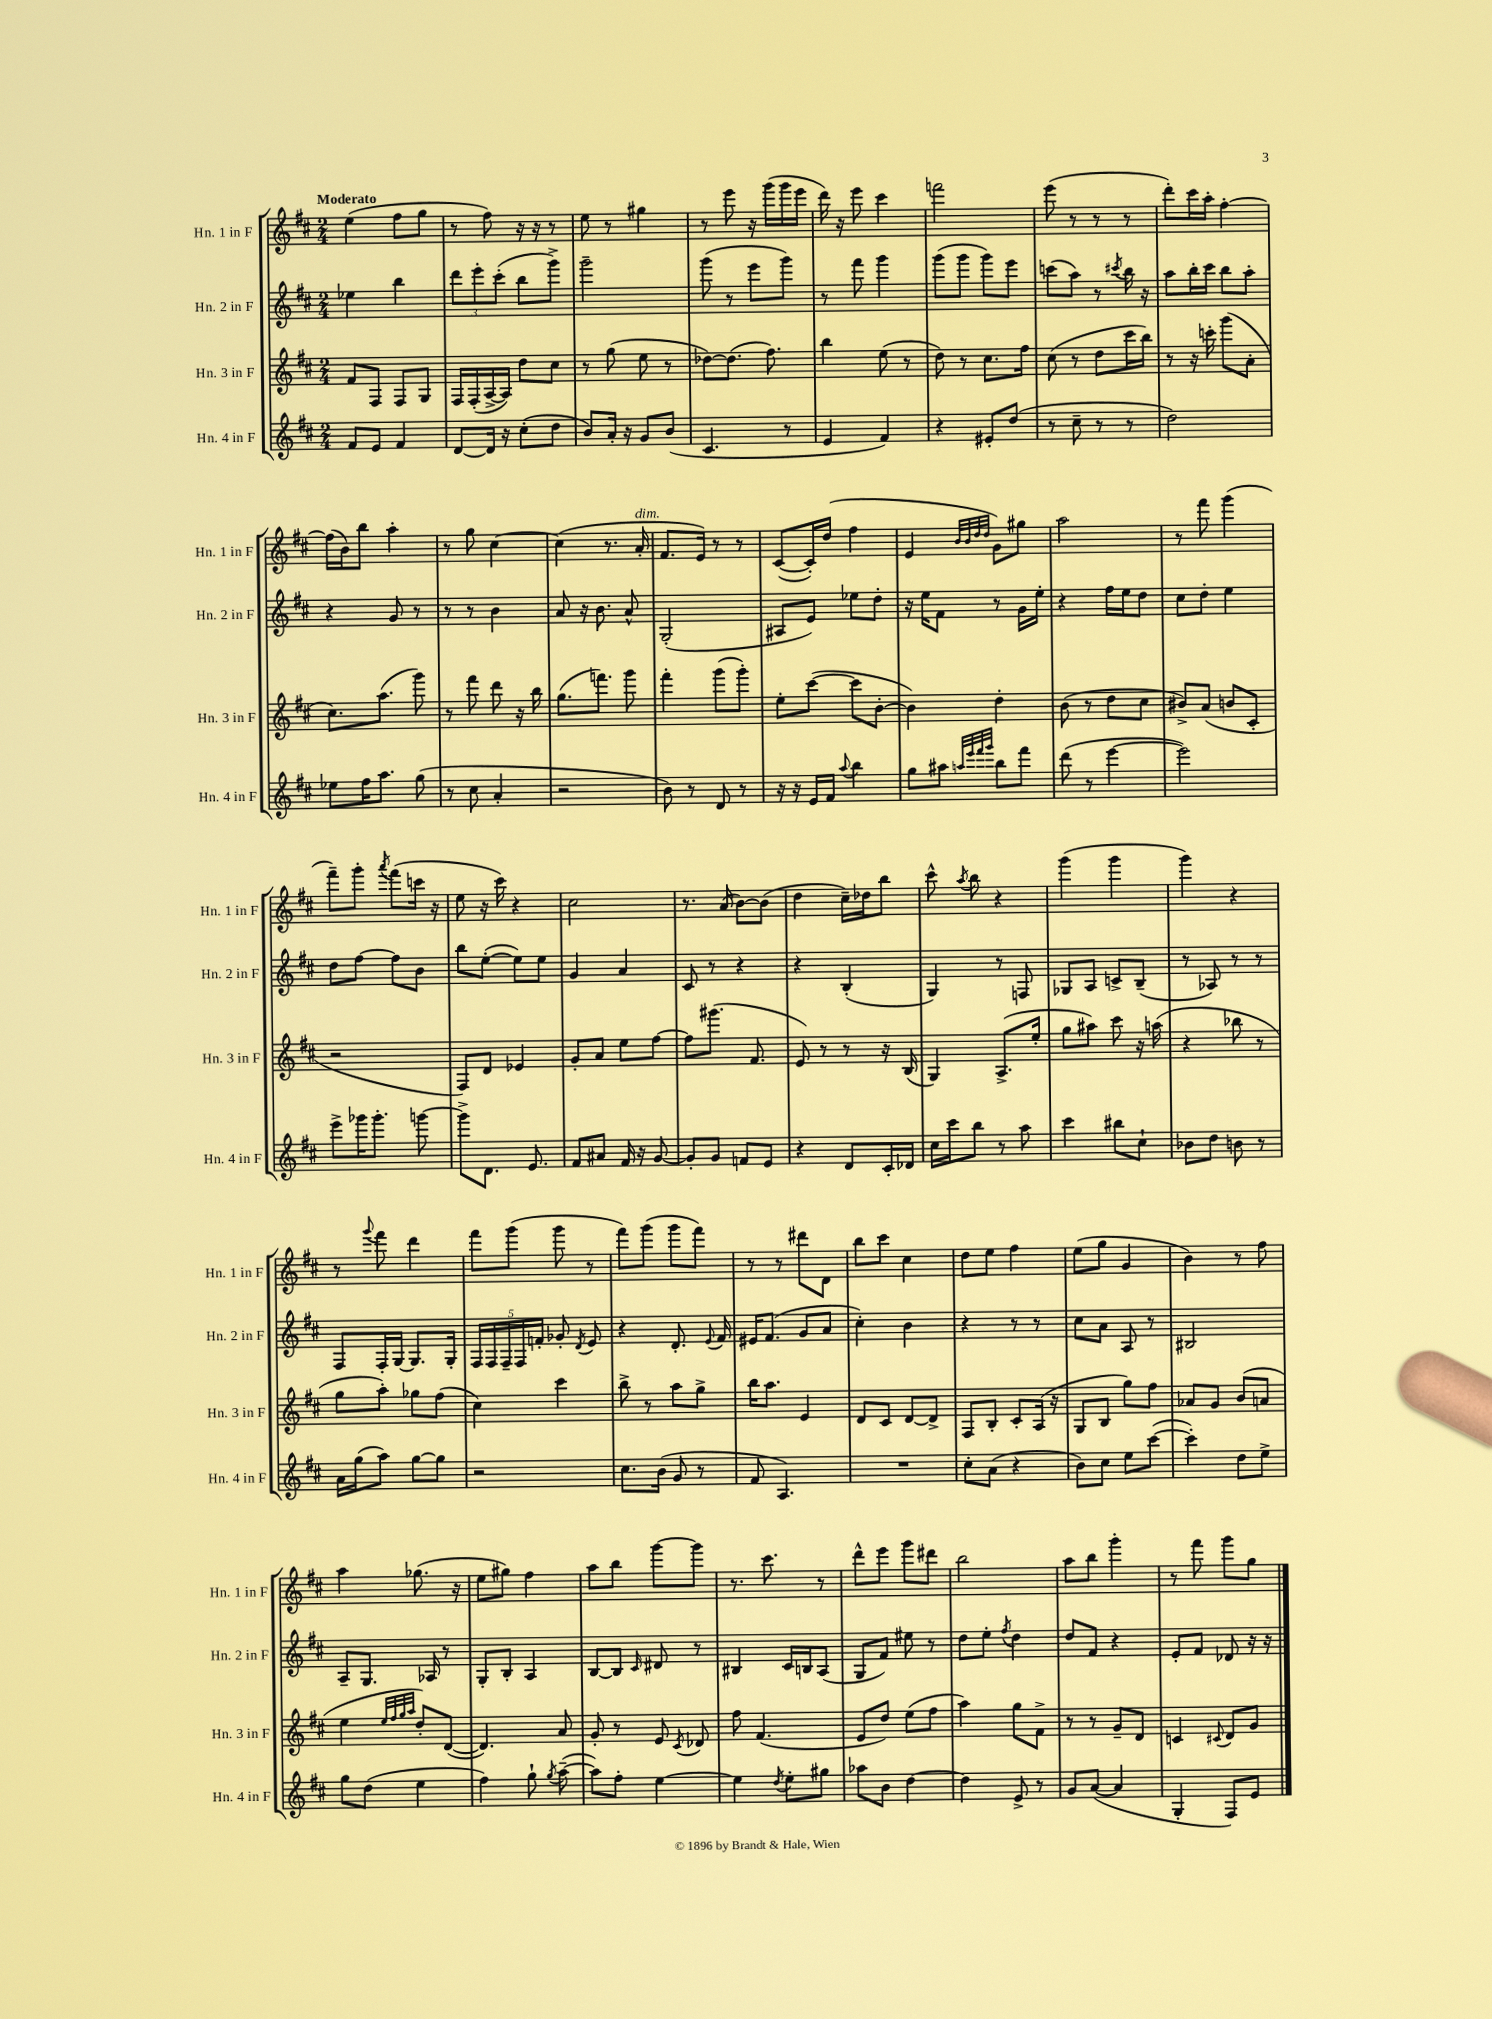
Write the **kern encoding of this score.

**kern	**kern	**kern	**kern
*part4	*part3	*part2	*part1
*staff4	*staff3	*staff2	*staff1
*I"Hn. 4 in F	*I"Hn. 3 in F	*I"Hn. 2 in F	*I"Hn. 1 in F
*I'Hn. 4 in F	*I'Hn. 3 in F	*I'Hn. 2 in F	*I'Hn. 1 in F
*clefG2	*clefG2	*clefG2	*clefG2
*k[f#c#]	*k[f#c#]	*k[f#c#]	*k[f#c#]
*M2/4	*M2/4	*M2/4	*M2/4
=1	=1	=1	=1
!	!	!	!LO:TX:a:B:t=Moderato
8f#/L	8f#/L	4ee-X\	(4ee\
8e/J	8F#/J	.	.
4f#/	8F#/L	4bb\	8ff#\L
.	8G/J	.	8gg\J
=2	=2	=2	=2
[8d/L	16F#/LL	12ddd\L	8r
.	(16F#'/	.	.
.	.	12eee'\	.
16d/Jk]	[16A^/	.	8ff#\)
.	.	(12ccc#'\J	.
16r	16A/JJ])	.	.
(8cc#'\L	8dd\L	8bb\L	16r
.	.	.	16r
8dd\J	8cc#\J	8ggg^\J)	8r
=3	=3	=3	=3
8b/L)	8r	2ggg~\	8ee\
16a'/Jk	(8gg\	.	8r
16r	.	.	.
8g/L	8ee\	.	4gg#X\
(8b/J	8r	.	.
=4	=4	=4	=4
4.c#/	[8dd-X\L)	(8ggg\	8r
.	(8.dd-\J]	8r	8eee\
.	.	8eee\L	16r
.	8.ff#\)	.	(16ggg\LL
8r	.	8ggg\J)	16ggg\
.	.	.	16eee\JJ
=5	=5	=5	=5
4e/	4bb\	8r	16ddd\)
.	.	.	16r
.	.	8fff#\	8eee\
4f#/)	(8ee\	4ggg\	4ccc#\
.	8r	.	.
=6	=6	=6	=6
4r	8dd\)	(8ggg\L	2fffn\
.	8r	8ggg\J	.
8e#X'/L	8.cc#\L	8ggg\L)	.
(8dd/J	.	8eee\J	.
.	16ff#\Jk	.	.
=7	=7	=7	=7
8r	(8cc#\	(8cccn\L	(8eee\
8cc#~\	8r	8aa\J)	8r
8r	8dd\L	8r	8r
.	.	8qccc#X/	.
8r	16ccc#\L	16bb\	8r
.	16bb\JJ)	16r	.
=8	=8	=8	=8
2dd\)	8r	8aa\L	8ddd'\L)
.	16r	16bb'\L	16ccc#\L
.	16cccn'\	16ccc#\JJ	16aa'\JJ
.	(8ggg\L	8bb\L	[4ff#'\
.	8a'\J	8aa'\J	.
!!LO:LB:g=z
=9	=9	=9	=9
8ee-X\L	8.cc#\L)	4r	(16ff#\LL]
.	.	.	16b\J)
16ff#\K	.	.	8bb\J
8.aa\J	(8.aa\J	.	.
.	.	8g/	4aa'\
(8gg\	8ggg\)	8r	.
=10	=10	=10	=10
8r	8r	8r	8r
8cc#\	8fff#\	8r	8gg\
4a'/	8ddd\	4b\	[4cc#\
.	16r	.	.
.	16bb\	.	.
=11	=11	=11	=11
2r	(8.gg\L	8a/	(4cc#\]
.	.	16r	.
.	8.fffn\J)	8.b\	.
.	.	.	8.r
.	8ggg\	8a^^/	.
!	!	!	!LO:TX:a:i:t=dim.
.	.	.	16a'/
=12	=12	=12	=12
8b\)	4fff#'\	(2G'/	8.f#/L
8r	.	.	.
.	.	.	16e/Jk)
8d/	(8ggg\L	.	8r
8r	8ggg'\J)	.	8r
=13	=13	=13	=13
16r	8ee'\L	8A#X/L	([8c#/L
16r	.	.	.
16e/LL	([8ccc#\J	8e/J)	16c#'/L])
16f#/JJ	.	.	(16dd/JJ
8qqaa/	.	.	.
4bb\	8ccc#\L]	8ee-X\L	4ff#\
.	[8b'\J	8dd'\J	.
=14	=14	=14	=14
8gg\L	4b\])	16r	4e/
.	.	16ee\KL	.
8aa#X\J	.	8f#\J	.
32qqaan/LLL	.	.	32qqb/LLL
32qqeee/	.	.	32qqb/
32qqfff#/	.	.	32qqdd/
32qqggg/JJJ	.	.	32qqdd/JJJ
8bb\L	4dd'\	8r	8g\L)
8fff#\J	.	16g\LL	8gg#X\J
.	.	16ee'\JJ	.
=15	=15	=15	=15
(8ddd\	(8b\	4r	2aa\
8r	8r	.	.
[4eee\	8dd\L	16ff#\LL	.
.	.	16ee\J	.
.	8cc#\J	8dd\J	.
=16	=16	=16	=16
2eee\])	8b#X^/L)	8cc#\L	8r
.	(8a/J	8dd'\J	8fff#\
.	8bn/L	4ee\	(4ggg\
.	8c#'/J	.	.
!!LO:LB:g=z
=17	=17	=17	=17
8eee^\L	2r	8dd\L	8fff#~\L)
16ggg-X\K	.	[8ff#\J	8ggg'\J
8.ggg-'\J	.	.	.
.	.	.	8qaaa/
.	.	8ff#\L]	(8fff#\L
[8gggn\	.	8b\J	16cccn\Jk
.	.	.	16r
=18	=18	=18	=18
8ggg^\L]	8F#/L)	8bb\L	8ee\
8.d\J	8d/J	([8ee'\J	16r
.	.	.	16ccc#\)
.	4e-X/	8ee\L])	4r
8.e/	.	.	.
.	.	8ee\J	.
=19	=19	=19	=19
8f#/L	8g'/L	4g/	2cc#\
8a#X/J	8a/J	.	.
16f#/	8ee\L	4a/	.
16r	.	.	.
[8g/	[8ff#\J	.	.
=20	=20	=20	=20
8g'/L]	8ff#\L]	8c#/	8.r
8g/J	(8.ggg#X\J	8r	.
.	.	.	(16a/
8fn/L	.	4r	[8b\L)
.	8.f#/	.	.
8e/J	.	.	(8b\J]
=21	=21	=21	=21
4r	8e/)	4r	4dd\
.	8r	.	.
8d/L	8r	(4B'/	16cc#~\LL)
.	.	.	16dd-X\J
16c#'/L	16r	.	8bb\J
16d-X/JJ	(16B/	.	.
=22	=22	=22	=22
16cc#\LL	4G/)	4G/)	8ccc#^^\
16ccc#\J	.	.	.
.	.	.	8qaa/
8bb\J	.	.	8bb\
8r	(8.A^/L	8r	4r
8aa\	.	8Fn/	.
.	16ee'/Jk	.	.
=23	=23	=23	=23
4ccc#\	8gg\L	8G-X/L	(4ggg\
.	8aa#X\J)	8A/J	.
8bb#X\L	8ccc#\	8cn^/L	4ggg\
8cc#`\J	16r	(8B~/J	.
.	(16aan\	.	.
=24	=24	=24	=24
8b-X\L	4r	8r	4ggg\)
8dd\J	.	8A-X/)	.
8bn\	8bb-X\	8r	4r
8r	8r	8r	.
!!LO:LB:g=z
=25	=25	=25	=25
16a\LL	8gg\L	8F#/L	8r
(16gg\J	.	.	.
.	.	.	8qqggg/
8aa\J)	8aa'\J)	16F#'/L	8fff#\
.	.	[16G/JJ	.
[8gg\L	8gg-X\L	8.G/L]	4ddd\
8gg\J]	(8ff#\J	.	.
.	.	16G'/Jk	.
=26	=26	=26	=26
2r	4cc#\)	20F#/LL	8fff#\L
.	.	20F#/	.
.	.	20F#~/	.
.	.	.	(8ggg\J
.	.	20F#/	.
.	.	20fn'/JJ	.
.	4ccc#\	8g-X'/	8ggg\
.	.	8qd/	.
.	.	8e/	8r
=27	=27	=27	=27
8.cc#\L	8bb^\	4r	8fff#\L)
.	8r	.	(8ggg\J
(16b\Jk	.	.	.
8g/	8aa\L	8.d'/	8ggg\L
8r	8gg^\J	.	8fff#\J)
.	.	8qqe/	.
.	.	16f#/	.
=28	=28	=28	=28
8f#/	16bb\KL	16e#X/KL	8r
.	8.aa\J	(8.f#/J	.
4.A/)	.	.	8r
.	4e/	8g/L	8ddd#X\L
.	.	8a/J	8d\J
=29	=29	=29	=29
2r	8d/L	4cc#'\)	8bb\L
.	8c#/J	.	8ccc#\J
.	[8d/L	4b\	4cc#\
.	8d^/J]	.	.
=30	=30	=30	=30
8cc#'\L	8F#/L	4r	8dd\L
(8a\J	8B'/J	.	8ee\J
4r	8c#'/L	8r	4ff#\
.	(16A/Jk	8r	.
.	16r	.	.
=31	=31	=31	=31
8b\L)	8G/L	8cc#\L	(8ee\L
8cc#\J	8B/J	8a\J	8gg\J
8ee\L	8gg\L)	8A/	4g/
([8ccc#\J	8ff#\J	8r	.
=32	=32	=32	=32
4ccc#'\])	8a-X/L	2B#X/	4b\)
.	8g/J	.	.
8dd\L	(8b/L	.	8r
8ee^\J	8an/J	.	8ff#\
!!LO:LB:g=z
=33	=33	=33	=33
8gg\L	4ee\	8A~/L	4aa\
(8dd\J	.	8.G/J	.
.	32qqee/LLL	.	.
.	32qqff#/	.	.
.	32qqgg/	.	.
.	32qqaa/JJJ	.	.
4ee\	8dd'/L)	.	(8.gg-X\
.	.	16A-X/	.
.	([8d/J	8r	.
.	.	.	16r
=34	=34	=34	=34
4ff#\)	4.d/])	8G'/L	8ee\L
.	.	8B'/J	8gg#X\J)
8gg`\	.	4A/	4ff#\
8qgg/	.	.	.
([8aa~\	8a/	.	.
=35	=35	=35	=35
8aa\L])	8g'/	[8B/L	8aa\L
8ff#'\J	8r	8B/J]	8bb\J
.	.	16qqc#/	.
[4ee\	8e/	8d#X/	[8ggg\L
.	8qc#/	.	.
.	8d-X/	8r	8ggg\J]
=36	=36	=36	=36
4ee\]	8ff#\	4B#X/	8.r
.	(4.f#/	.	.
.	.	.	8.ccc#\
8qdd/	.	.	.
8ee'\L	.	16c#/LL	.
.	.	16Bn/J	.
8gg#X\J	.	(8A/J	8r
=37	=37	=37	=37
8aa-X\L	8e/L	8G/L	8ddd^^\L
8b\J	8dd/J)	8f#/J)	8eee\J
[4dd\	(8ee\L	8ee#X\	8ggg\L
.	8ff#\J	8r	8ddd#X\J
=38	=38	=38	=38
4dd\]	4aa\)	8dd\L	2bb\
.	.	8ee'\J	.
.	.	8qff#/	.
8e^/	8gg\L	4dd\	.
8r	8f#^\J	.	.
=39	=39	=39	=39
8g/L	8r	8dd/L	8aa\L
([8a/J	8r	8f#/J	8bb\J
4a/]	8g~/L	4r	4ggg'\
.	8d/J	.	.
=40	=40	=40	=40
4G'/	4cn/	8e'/L	8r
.	.	8f#/J	8fff#\
.	8qqc#X/	.	.
8F#/L)	8d/L	8d-X/	8ggg\L
8e/J	8g/J	16r	8gg\J
.	.	16r	.
==	==	==	==
*-	*-	*-	*-
